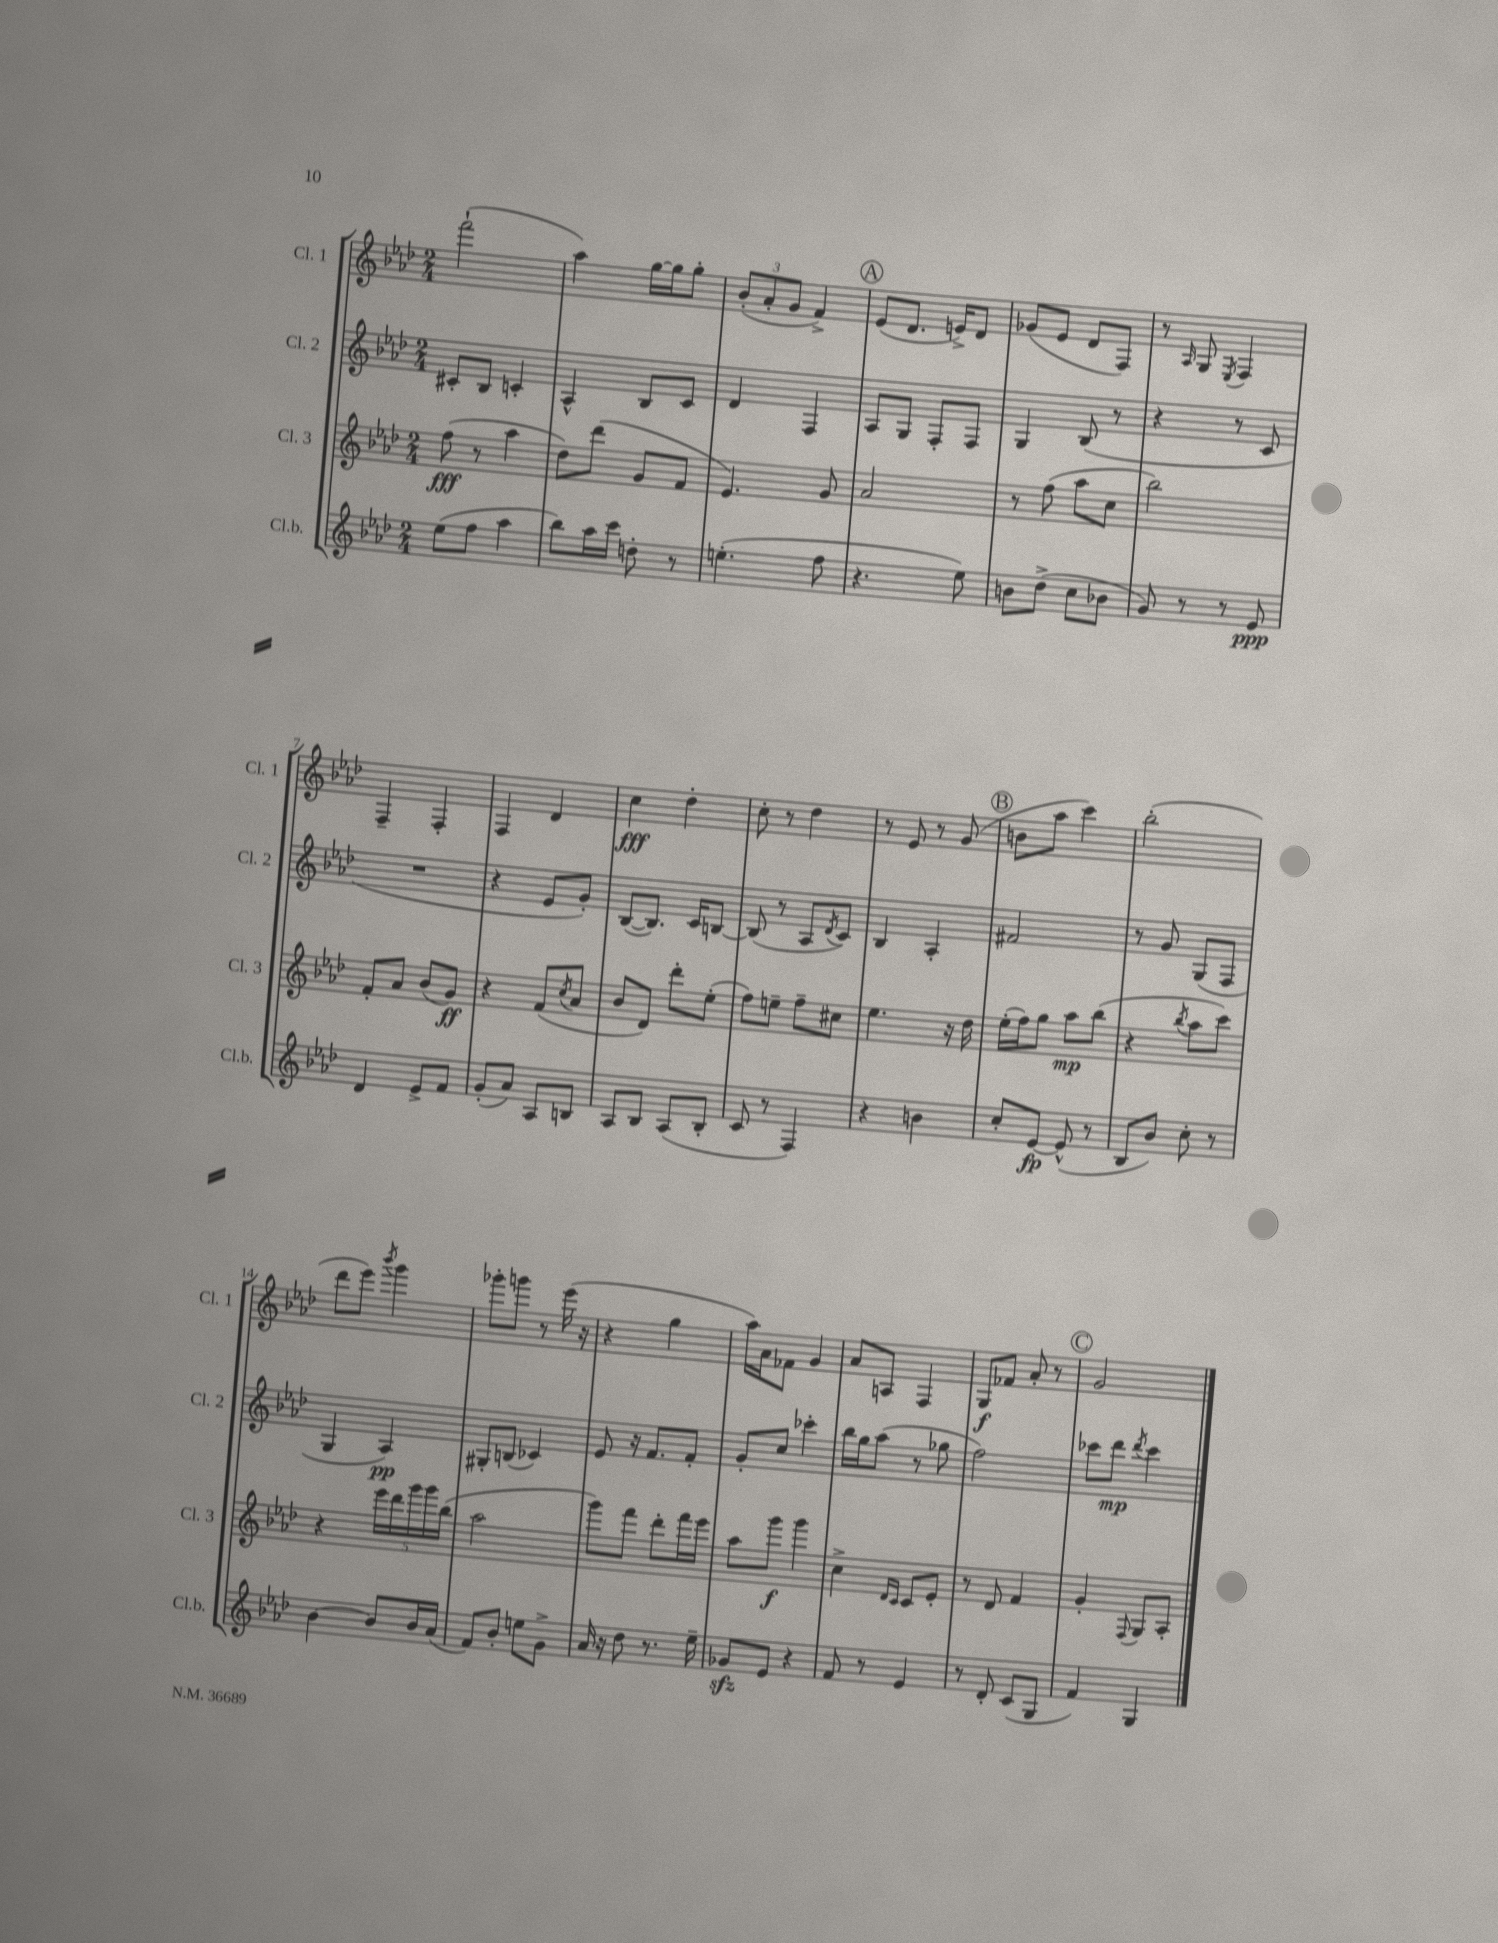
<<
\new StaffGroup <<
\new Staff = "s0" \with { instrumentName = "Cl. 1" shortInstrumentName = "Cl. 1" } {
    \clef treble \key aes \major \numericTimeSignature \time 2/4
    f'''2-!( |
    aes''4) g''16~ g''16 g''8-. |
    \tuplet 3/2 { bes'8-.( aes'8-. g'8 } f'4->) |
    \mark \markup { \circle "A" } ees'8( des'8. e'16->) des'8 |
    ges'8( ees'8 des'8 f8) |
    r8 \grace { aes16 } g8 \acciaccatura { ees8 } f4 |
    f4-- f4-. |
    f4 des'4 |
    c''4\fff des''4-. |
    c''8-. r8 des''4 |
    r8 ees'8 r8 g'8( |
    \mark \markup { \circle "B" } b'8 aes''8 c'''4) |
    bes''2-.( |
    des'''8 ees'''8) \acciaccatura { bes'''8 } g'''4 |
    ges'''8-. g'''8 r8 ees'''16( r16 |
    r4 g''4 |
    aes''16) aes'16 fes'8 g'4 |
    aes'8 a8 f4 |
    g8\f fes'8 aes'8-. r8 |
    \mark \markup { \circle "C" } g'2 \bar "|." |
}
\new Staff = "s1" \with { instrumentName = "Cl. 2" shortInstrumentName = "Cl. 2" } {
    \clef treble \key aes \major \numericTimeSignature \time 2/4
    cis'8-. bes8 c'4-. |
    aes4-^ bes8 c'8 |
    des'4 f4 |
    \mark \markup { \circle "A" } aes8 g8 f8-. f8 |
    g4 bes8( r8 |
    r4 r8 c'8 |
    R2 |
    r4 ees'8 g'8-.) |
    bes8~( bes8.) c'16 b8~ |
    b8( r8 aes8 \acciaccatura { des'8 } c'8) |
    bes4 aes4-. |
    \mark \markup { \circle "B" } fis'2 |
    r8 g'8 g8( f8 |
    g4 aes4\pp) |
    gis8-. b8( ces'4) |
    ees'8 r16 f'8. f'8-. |
    g'8-. c''8 ces'''4-. |
    bes''16 g''16 aes''8( r8 ges''8 |
    f''2) |
    \mark \markup { \circle "C" } ces'''8 des'''8\mp \acciaccatura { des'''8 } ces'''4 \bar "|." |
}
\new Staff = "s2" \with { instrumentName = "Cl. 3" shortInstrumentName = "Cl. 3" } {
    \clef treble \key aes \major \numericTimeSignature \time 2/4
    f''8\fff( r8 aes''4 |
    des''8) des'''8( g'8 f'8 |
    ees'4.) g'8 |
    \mark \markup { \circle "A" } aes'2 |
    r8 f''8( aes''8 c''8 |
    bes''2) |
    f'8-. aes'8 bes'8( g'8\ff) |
    r4 f'8( \acciaccatura { c''8 } aes'8 |
    bes'8 des'8) des'''8-. ees''8-.( |
    f''8) e''8-- f''8-- cis''8 |
    ees''4. r16 des''16 |
    \mark \markup { \circle "B" } ees''16-.( f''16) g''8 aes''8\mp bes''8( |
    r4 \acciaccatura { bes''8 } aes''8 c'''8) |
    r4 \tuplet 5/4 { ees'''16 des'''16 g'''16 g'''16 bes''16( } |
    aes''2 |
    g'''8) f'''8 des'''8-. f'''16 ees'''16 |
    aes''8 g'''8\f g'''4 |
    c''4-> \grace { des'16 c'16 } c'8 ees'8-. |
    r8 des'8 f'4 |
    \mark \markup { \circle "C" } g'4-. \appoggiatura { f8 } g8 aes8-. \bar "|." |
}
\new Staff = "s3" \with { instrumentName = "Cl.b." shortInstrumentName = "Cl.b." } {
    \clef treble \key aes \major \numericTimeSignature \time 2/4
    ees''8( f''8 aes''4 |
    bes''8) aes''16 c'''16 d''8-. r8 |
    e''4.-.( f''8 |
    \mark \markup { \circle "A" } r4. ees''8) |
    b'8 des''8->( c''8 bes'8 |
    g'8) r8 r8 ees'8\ppp |
    des'4 ees'8-> f'8 |
    g'8-.( aes'8) aes8 b8 |
    aes8 bes8 aes8( bes8-. |
    c'8 r8 f4) |
    r4 b'4 |
    \mark \markup { \circle "B" } c''8-. ees'8~\fp ees'8-^( r8 |
    bes8 bes'8) c''8-. r8 |
    bes'4~ bes'8 bes'16 aes'16( |
    f'8) bes'8-. e''8 g'8-> |
    aes'16 r16 des''8 r8. ees''16-- |
    ges'8\sfz ees'8 r4 |
    f'8 r8 ees'4 |
    r8 des'8-. c'8( g8 |
    \mark \markup { \circle "C" } f'4) g4 \bar "|." |
}
>>
>>
